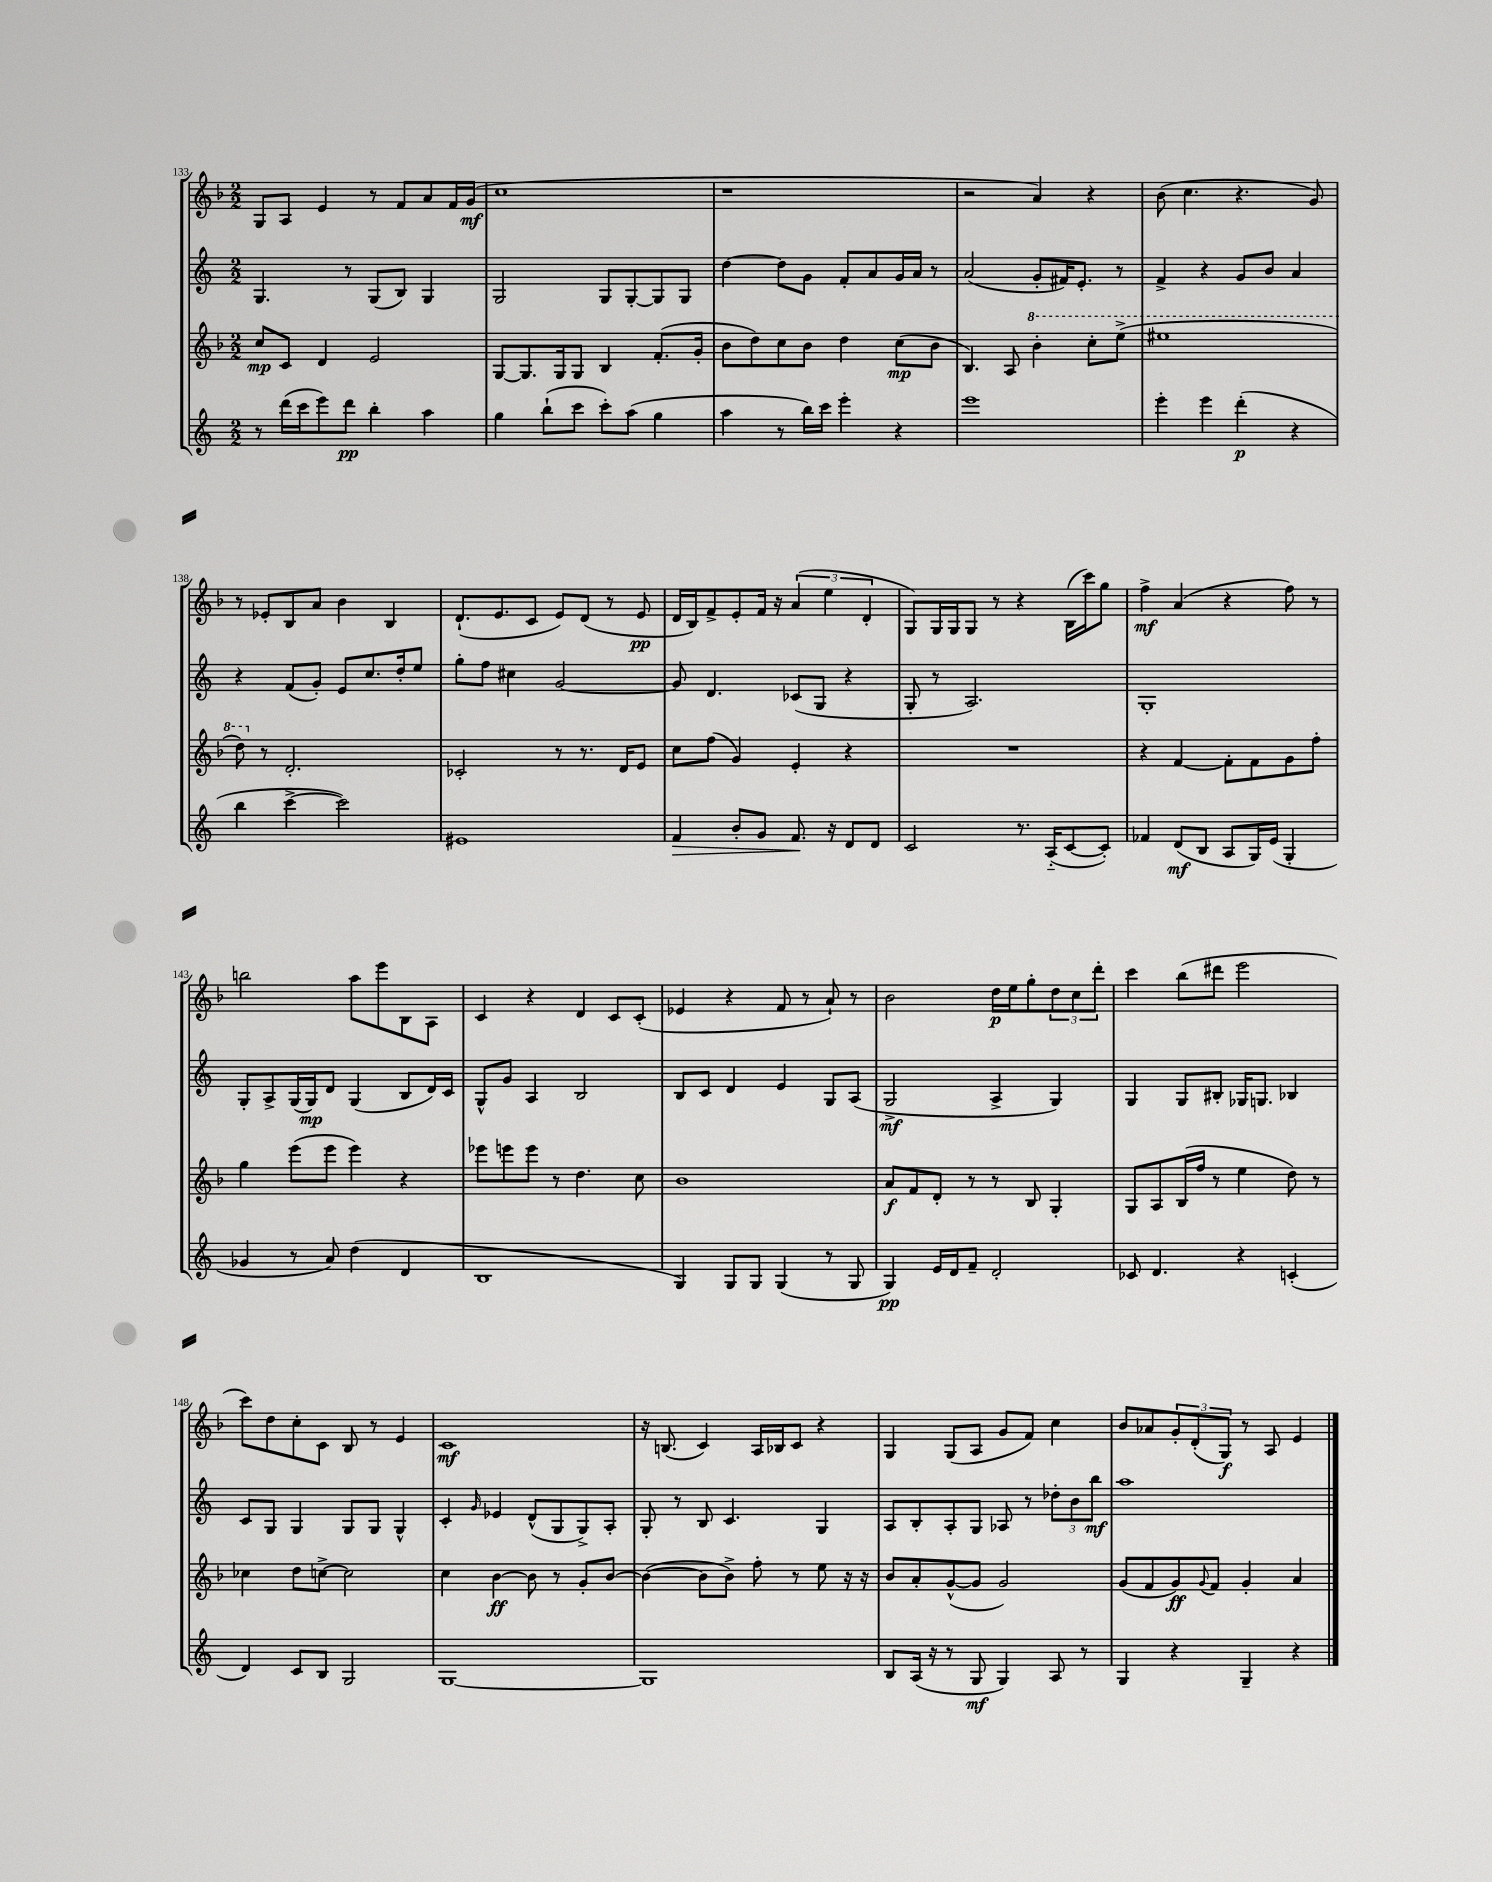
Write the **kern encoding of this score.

**kern	**kern	**kern	**kern
*staff4	*staff3	*staff2	*staff1
*clefG2	*clefG2	*clefG2	*clefG2
*k[]	*k[b-]	*k[]	*k[b-]
*M2/2	*M2/2	*M2/2	*M2/2
8r	8cc	4.G	8G
(16ddd	8c	.	8A
16ccc	.	.	.
8eee)	4d	.	4e
8ddd	.	8r	.
4bb'	2e	(8G	8r
.	.	8B)	8f
4aa	.	4G	8a
.	.	.	16f
.	.	.	(16g
=	=	=	=
4gg	[8G	2G	1cc
.	8.G]	.	.
(8bb`	.	.	.
.	16G	.	.
8ccc	8G	.	.
8ccc')	4B-	8G	.
(8aa	.	[8G'	.
4gg	(8.f'	8G]	.
.	.	8G	.
.	16g'	.	.
=	=	=	=
4aa	8b-	[4dd	1r
.	8dd)	.	.
8r	8cc	8dd]	.
16bb)	8b-	8g	.
16ccc	.	.	.
4eee'	4dd	8f'	.
.	.	8a	.
4r	(8cc	16g	.
.	.	16a	.
.	8b-	8r	.
=	=	=	=
1eee	4.B-)	(2a	2r
.	8A	.	.
.	4bb-'	8g'	4a)
.	.	16f#)	.
.	.	8.e'	.
.	8ccc'	.	4r
.	(8eee^	8r	.
=	=	=	=
4eee'	1eee#	4f^	(8b-
.	.	.	4.cc
4eee	.	4r	.
(4ddd'	.	8g	4.r
.	.	8b	.
4r	.	4a	.
.	.	.	8g)
=	=	=	=
4bb	8ddd)	4r	8r
.	8r	.	8e-'
[4ccc^	2.d'	(8f	8B-
.	.	8g')	8a
2ccc])	.	8e	4b-
.	.	8.cc	.
.	.	.	4B-
.	.	16dd'	.
.	.	8ee	.
=	=	=	=
1e#	2c-'	8gg'	(8.d`
.	.	8ff	.
.	.	.	8.e
.	.	4cc#	.
.	.	.	8c
.	8r	[2g	8e)
.	8.r	.	(8d
.	.	.	8r
.	16d	.	.
.	8e	.	8e
=	=	=	=
4f	8cc	8g]	16d
.	.	.	16B-)
.	(8ff	4.d	8f^
8b'	4g)	.	8e'
8g	.	.	16f
.	.	.	16r
8.f	4e'	(8c-	(6a
.	.	8G	.
.	.	.	6ee
16r	.	.	.
8d	4r	4r	.
.	.	.	6d'
8d	.	.	.
=	=	=	=
2c	1r	8G'	8G)
.	.	8r	16G
.	.	.	16G
.	.	2.A)	8G
.	.	.	8r
8.r	.	.	4r
(16A'~	.	.	.
[8c	.	.	(16B-
.	.	.	16ccc)
8c'])	.	.	8gg
=	=	=	=
4f-	4r	1G'	4ff^
(8d	[4f	.	(4a
8B	.	.	.
8A	8f']	.	4r
16G)	8f	.	.
(16e	.	.	.
4G'	8g	.	8ff)
.	8ff'	.	8r
=	=	=	=
4g-	4gg	8G'	2bb
.	.	8A^	.
8r	(8eee	(16G	.
.	.	16G)	.
8a)	8eee	8d	.
(4dd	4eee)	(4G	8aa
.	.	.	8eee
4d	4r	8B	8B-
.	.	16d)	8A
.	.	16c	.
=	=	=	=
1B	8eee-	8G^^	4c
.	8eee	8g	.
.	8eee	4A	4r
.	8r	.	.
.	4.dd	2B	4d
.	.	.	8c
.	8cc	.	(8c'
=	=	=	=
4G)	1b-	8B	4e-
.	.	8c	.
8G	.	4d	4r
8G	.	.	.
(4G	.	4e	8f
.	.	.	8r
8r	.	8G	8a`)
8G	.	(8A	8r
=	=	=	=
4G)	8a	2G^	2b-
.	8f	.	.
16e	8d'	.	.
16d	.	.	.
8f~	8r	.	.
2d'	8r	4A^	16dd
.	.	.	16ee
.	8B-	.	8gg'
.	4G'	4G)	12dd
.	.	.	12cc
.	.	.	12ddd'
=	=	=	=
8c-	8G	4G	4ccc
4.d	8A	.	.
.	(16B-	8G	(8bb-
.	16ff	.	.
.	8r	8B#'	8ddd#
4r	4ee	16G-	2eee
.	.	8.G	.
(4c'	8dd)	4B-	.
.	8r	.	.
=	=	=	=
4d)	4cc-	8c	8ccc)
.	.	8G	8dd
8c	8dd	4G	8cc'
8B	[8cc^	.	8c
2G	2cc]	8G	8B-
.	.	8G	8r
.	.	4G^^	4e
=	=	=	=
[1G	4cc	4c'	1c
.	.	16qqg	.
.	[4b-	4e-	.
.	8b-]	(8d^^	.
.	8r	8G	.
.	8g'	8G^)	.
.	[8b-	8A'	.
=	=	=	=
1G]	(4b-_	8G'	16r
.	.	.	(8.B
.	.	8r	.
.	8b-]	8B	4c)
.	8b-^)	4.c	.
.	8ff'	.	16A
.	.	.	16B-
.	8r	.	8c
.	8ee	4G	4r
.	16r	.	.
.	16r	.	.
=	=	=	=
8B	8b-	8A	4G
(16A	8a'	8B'	.
16r	.	.	.
8r	([8g^^	8A'	(8G
8G	8g]	8G	8A
4G)	2g)	8A-	8g
.	.	8r	8f)
8A	.	12dd-'	4cc
.	.	12b	.
8r	.	.	.
.	.	12bb	.
=	=	=	=
4G	(8g	1aa	8b-
.	8f	.	8a-
4r	8g)	.	12g'
.	.	.	(12d'
.	8qqg	.	.
.	8f	.	.
.	.	.	12G)
4G~	4g'	.	8r
.	.	.	8A
4r	4a	.	4e
==	==	==	==
*-	*-	*-	*-
